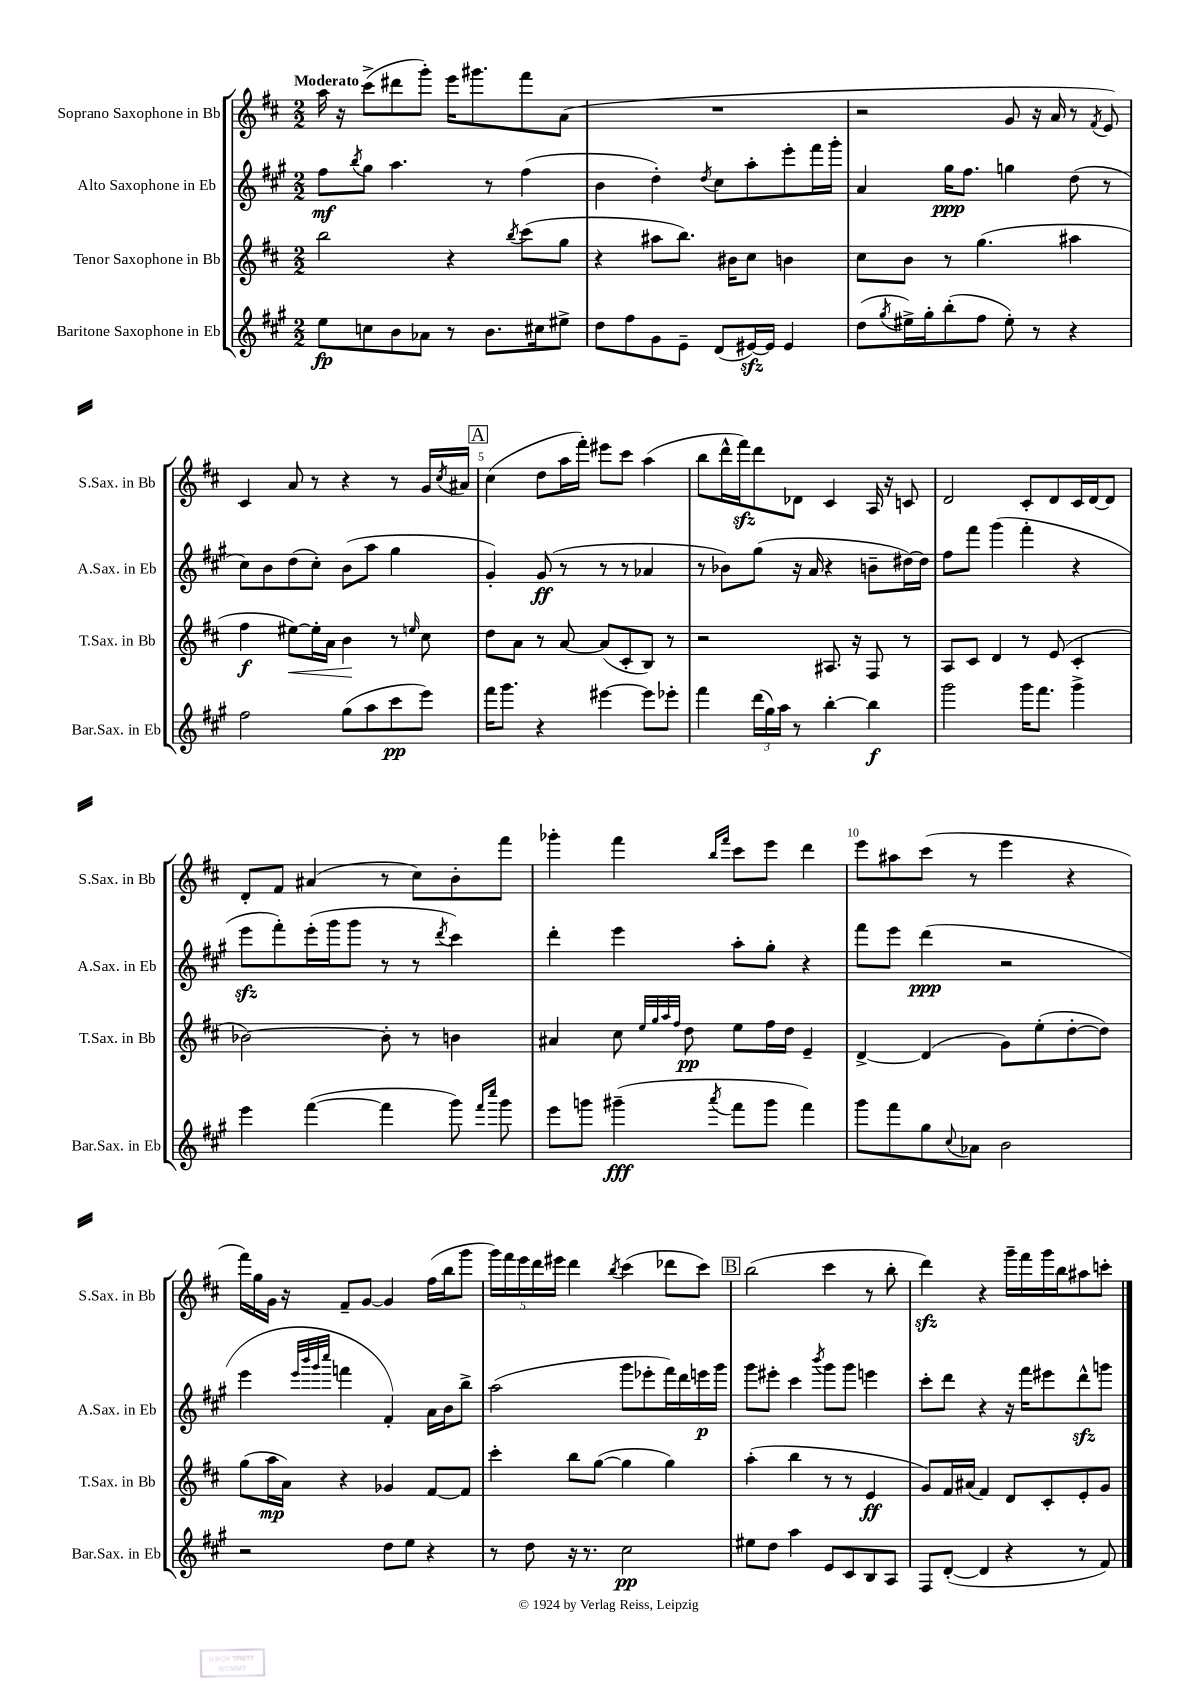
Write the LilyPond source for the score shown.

<<
\new StaffGroup <<
\new Staff = "s0" \with { instrumentName = "Soprano Saxophone in Bb" shortInstrumentName = "S.Sax. in Bb" } {
    \clef treble \key d \major \numericTimeSignature \time 2/2 \tempo "Moderato"
    a''16 r16 cis'''8->( dis'''8 g'''8-.) e'''16 gis'''8. fis'''8 a'8( |
    R1 |
    r2 g'8 r16 a'16 r8 \acciaccatura { fis'8 } e'8) |
    cis'4 a'8 r8 r4 r8 g'16 \acciaccatura { cis''8 } ais'16 |
    \mark \markup { \box "A" } cis''4( d''8 a''16 fis'''16-.) eis'''8 cis'''8 a''4( |
    b''8 d'''16-^ fis'''16\sfz) d'''8 des'8 cis'4 a16 r16 c'8 |
    d'2 cis'8-. d'8 cis'16 d'16~ d'8 |
    d'8-. fis'8 ais'4( r8 cis''8) b'8-. fis'''8 |
    ges'''4-. fis'''4 \grace { b''16 fis'''16 } cis'''8 e'''8 d'''4 |
    e'''8 ais''8 cis'''8( r8 e'''4 r4 |
    fis'''16) g''16 g'16 r16 fis'8-- g'8~ g'4 fis''16( b''16 g'''8 |
    \tuplet 5/4 { g'''16) fis'''16 e'''16 d'''16 eis'''16 } d'''4 \acciaccatura { b''8 } cis'''4( des'''8 cis'''8) |
    \mark \markup { \box "B" } b''2( cis'''4 r8 b''8-. |
    d'''4\sfz) r4 g'''16-- fis'''16 g'''16 b''16 ais''8 c'''8-. \bar "|." |
}
\new Staff = "s1" \with { instrumentName = "Alto Saxophone in Eb" shortInstrumentName = "A.Sax. in Eb" } {
    \clef treble \key a \major \numericTimeSignature \time 2/2
    fis''8\mf \acciaccatura { b''8 } gis''8 a''4. r8 fis''4( |
    b'4 d''4-.) \acciaccatura { d''8 } cis''8 a''8-. e'''8-. fis'''16 gis'''16-. |
    a'4 gis''16\ppp fis''8. g''4 d''8( r8 |
    cis''8) b'8 d''8( cis''8-.) b'8( a''8 gis''4 |
    \mark \markup { \box "A" } gis'4-.) gis'8\ff( r8 r8 r8 aes'4 |
    r8 bes'8) gis''8( r16 a'16 r4 b'8-- dis''16~) dis''16 |
    fis''8 fis'''8 gis'''4( fis'''4-. r4 |
    e'''8\sfz fis'''8-.) e'''16-.( gis'''16 gis'''8 r8 r8 \acciaccatura { d'''8 } cis'''4) |
    d'''4-. e'''4 a''8-. gis''8-. r4 |
    fis'''8 e'''8 d'''4\ppp( r2 |
    e'''4 \grace { e'''32 b'''32 gis'''32 cis''''32 } f'''4 fis'4-.) a'16 b'16 b''8-> |
    a''2( gis'''8 ees'''8-. fis'''16) d'''16 e'''16\p gis'''16 |
    \mark \markup { \box "B" } gis'''8 eis'''8-. cis'''4 \acciaccatura { b'''8 } gis'''8 gis'''8 e'''4 |
    cis'''8-. d'''8 r4 r16 fis'''16 eis'''8 d'''8-^\sfz g'''8 \bar "|." |
}
\new Staff = "s2" \with { instrumentName = "Tenor Saxophone in Bb" shortInstrumentName = "T.Sax. in Bb" } {
    \clef treble \key d \major \numericTimeSignature \time 2/2
    b''2 r4 \acciaccatura { b''8 } cis'''8( g''8 |
    r4 ais''8 b''8.) bis'16 cis''8 b'4 |
    cis''8 b'8 r8 g''4.( ais''4 |
    fis''4\f eis''8~\<) eis''16-. a'16 b'4\! r8 \grace { e''16 } cis''8 |
    \mark \markup { \box "A" } d''8 a'8 r8 a'8~ a'8( cis'8-. b8) r8 |
    r2 ais8. r16 fis8 r8 |
    a8 cis'8 d'4 r8 e'8( cis'4-. |
    bes'2~) bes'8-. r8 b'4 |
    ais'4 cis''8 \grace { e''32 g''32 a''32 fis''32 } d''8\pp e''8 fis''16 d''16 e'4-- |
    d'4~-> d'4( g'8) e''8-.( d''8~-. d''8) |
    g''8( a''16\mp a'16) r4 ges'4 fis'8~ fis'8 |
    cis'''4-. b''8 g''8~( g''4 g''4) |
    \mark \markup { \box "B" } a''4-.( b''4 r8 r8 e'4\ff |
    g'8) fis'16 ais'16( fis'4) d'8 cis'8-. e'8-. g'8 \bar "|." |
}
\new Staff = "s3" \with { instrumentName = "Baritone Saxophone in Eb" shortInstrumentName = "Bar.Sax. in Eb" } {
    \clef treble \key a \major \numericTimeSignature \time 2/2
    e''8\fp c''8 b'8 aes'8 r8 b'8. cis''16 eis''8-> |
    d''8 fis''8 gis'8 e'8-- d'8( eis'16~\sfz) eis'16 eis'4 |
    d''8( \acciaccatura { gis''8 } eis''16->) gis''16-. b''8-.( fis''8 eis''8-.) r8 r4 |
    fis''2 gis''8( a''8 cis'''8\pp e'''8) |
    \mark \markup { \box "A" } fis'''16 gis'''8. r4 eis'''4~ eis'''8 ees'''8-. |
    fis'''4 \tuplet 3/2 { d'''16( gis''16) a''16 } r8 b''4~-. b''4\f |
    gis'''2 gis'''16 fis'''8. gis'''4-> |
    e'''4 fis'''4~( fis'''4 gis'''8) \grace { fis'''16 cis''''16 } gis'''8 |
    e'''8 g'''8 gis'''4--\fff( \acciaccatura { a'''8 } fis'''8 gis'''8 fis'''4) |
    gis'''8 fis'''8 gis''8 \appoggiatura { cis''8 } aes'8 b'2 |
    r2 d''8 e''8 r4 |
    r8 d''8 r16 r8. cis''2\pp |
    \mark \markup { \box "B" } eis''8 d''8 a''4 e'8 cis'8 b8 a8 |
    fis8 d'8~-.( d'4 r4 r8 fis'8) \bar "|." |
}
>>
>>
\layout { \context { \Score \override BarNumber.break-visibility = ##(#f #t #t) barNumberVisibility = #(every-nth-bar-number-visible 5) } }
